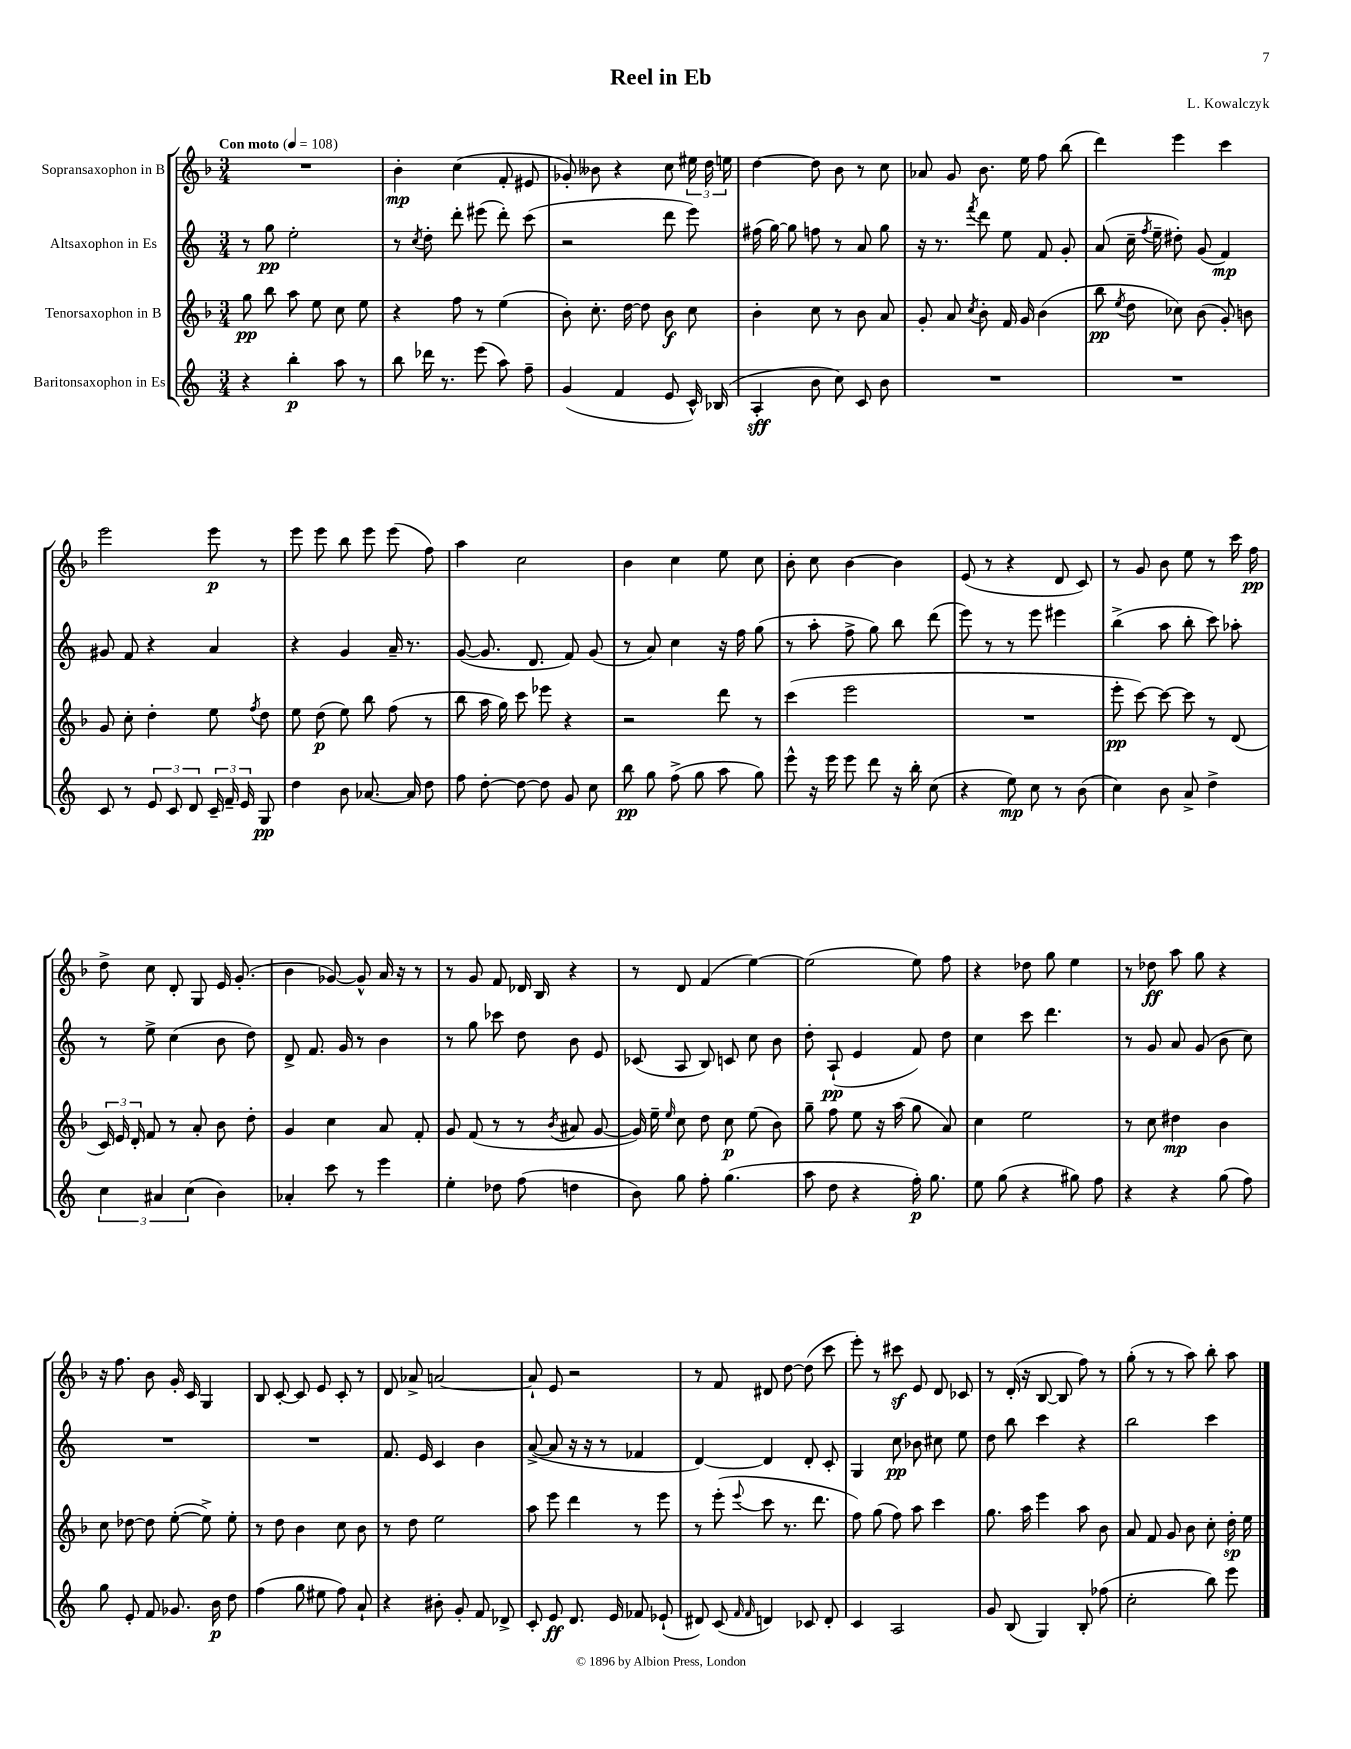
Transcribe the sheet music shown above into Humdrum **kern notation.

**kern	**dynam	**kern	**dynam	**kern	**dynam	**kern	**dynam
*part4	*part4	*part3	*part3	*part2	*part2	*part1	*part1
*staff4	*staff4	*staff3	*staff3	*staff2	*staff2	*staff1	*staff1
*I"Baritonsaxophon in Es	*	*I"Tenorsaxophon in B	*	*I"Altsaxophon in Es	*	*I"Sopransaxophon in B	*
*clefG2	*	*clefG2	*	*clefG2	*	*clefG2	*
*k[]	*	*k[b-]	*	*k[]	*	*k[b-]	*
*M3/4	*	*M3/4	*	*M3/4	*	*M3/4	*
*MM108	*	*MM108	*	*MM108	*	*MM108	*
=1	=1	=1	=1	=1	=1	=1	=1
!	!	!	!	!	!	!LO:TX:a:B:t=Con moto	!
4r	.	8gg\	pp	8r	.	2.r	.
.	.	8bb-\	.	8gg\	pp	.	.
4bb'\	p	8aa\	.	2ee'\	.	.	.
.	.	8ee\	.	.	.	.	.
8aa\	.	8cc\	.	.	.	.	.
8r	.	8ee\	.	.	.	.	.
=2	=2	=2	=2	=2	=2	=2	=2
8bb\	.	4r	.	8r	.	4b-'\	mp
.	.	.	.	8qcc/	.	.	.
16ddd-X\	.	.	.	8dd'\	.	.	.
8.r	.	.	.	.	.	.	.
.	.	8ff\	.	8ddd'\	.	(4cc\	.
(8eee\	.	8r	.	(8eee#X\	.	.	.
8aa\)	.	(4ee\	.	8ddd'\)	.	8f'/	.
8ff~\	.	.	.	(8ccc\	.	8e#X/	.
=3	=3	=3	=3	=3	=3	=3	=3
(4g/	.	8b-'\)	.	2r	.	8g-X'/)	.
.	.	8.cc'\	.	.	.	8b--X\	.
4f/	.	.	.	.	.	4r	.
.	.	[16dd\	.	.	.	.	.
.	.	8dd\]	.	.	.	.	.
8e/	.	8b-\	f	8ddd\	.	8cc\	.
16c^^/)	.	8cc\	.	8eee\)	.	24ee#X\	.
.	.	.	.	.	.	24dd\	.
(16B-X/	.	.	.	.	.	.	.
.	.	.	.	.	.	24een\	.
=4	=4	=4	=4	=4	=4	=4	=4
4A'/	sff	4b-'\	.	(16ff#X\	.	[4dd\	.
.	.	.	.	[16gg\)	.	.	.
.	.	.	.	8gg\]	.	.	.
8b\	.	8cc\	.	8ffn\	.	8dd\]	.
8cc\)	.	8r	.	8r	.	8b-\	.
8c/	.	8b-\	.	8a/	.	8r	.
8b\	.	8a/	.	8gg\	.	8cc\	.
=5	=5	=5	=5	=5	=5	=5	=5
2.r	.	8g'/	.	16r	.	8a-X/	.
.	.	.	.	8.r	.	.	.
.	.	8a/	.	.	.	8g/	.
.	.	8qcc/	.	8qfff/	.	.	.
.	.	8b-'\	.	8ddd\	.	8.b-\	.
.	.	16f/	.	8ee\	.	.	.
.	.	16g/	.	.	.	16ee\	.
.	.	(4b-\	.	8f/	.	8ff\	.
.	.	.	.	8g'/	.	(8bb-\	.
=6	=6	=6	=6	=6	=6	=6	=6
2.r	.	8bb-\	pp	(8a/	.	4ddd\)	.
.	.	8qee/	.	.	.	.	.
.	.	8dd\	.	16cc~\	.	.	.
.	.	.	.	8qff/	.	.	.
.	.	.	.	16ee~\	.	.	.
.	.	8cc-X\)	.	8dd#X'\)	.	4eee\	.
.	.	(8b-\	.	(8g/	.	.	.
.	.	8g'/)	.	4f/)	mp	4ccc\	.
.	.	8bn\	.	.	.	.	.
!!LO:LB:g=z
=7	=7	=7	=7	=7	=7	=7	=7
8c/	.	8g/	.	8g#X/	.	2eee\	.
8r	.	8cc'\	.	8f/	.	.	.
12e/	.	4dd'\	.	4r	.	.	.
12c/	.	.	.	.	.	.	.
12d/	.	.	.	.	.	.	.
24c~/	.	8ee\	.	4a/	.	8eee\	p
24f~/	.	.	.	.	.	.	.
24e/	.	.	.	.	.	.	.
.	.	8qff/	.	.	.	.	.
8G/	pp	8dd\	.	.	.	8r	.
=8	=8	=8	=8	=8	=8	=8	=8
4dd\	.	8ee\	.	4r	.	8eee\	.
.	.	(8dd\	p	.	.	8eee\	.
8b\	.	8ee\)	.	4g/	.	8bb-\	.
[8.a-X/	.	8bb-\	.	.	.	8eee\	.
.	.	(8ff\	.	16a~/	.	(8eee\	.
16a-/]	.	.	.	8.r	.	.	.
8dd\	.	8r	.	.	.	8ff\)	.
=9	=9	=9	=9	=9	=9	=9	=9
8ff\	.	8bb-\	.	([8g/	.	4aa\	.
[8dd'\	.	16aa\	.	8.g/]	.	.	.
.	.	16gg\)	.	.	.	.	.
8dd\_	.	8ccc\	.	.	.	2cc\	.
.	.	.	.	8.d/	.	.	.
8dd\]	.	8eee-X\	.	.	.	.	.
8g/	.	4r	.	8f/)	.	.	.
8cc\	.	.	.	(8g/	.	.	.
=10	=10	=10	=10	=10	=10	=10	=10
8bb\	pp	2r	.	8r	.	4b-\	.
8gg\	.	.	.	8a/)	.	.	.
(8ff^\	.	.	.	4cc\	.	4cc\	.
8gg\	.	.	.	.	.	.	.
8aa\	.	8ddd\	.	16r	.	8ee\	.
.	.	.	.	16ff\	.	.	.
8gg\)	.	8r	.	(8gg\	.	8cc\	.
=11	=11	=11	=11	=11	=11	=11	=11
8eee^^\	.	(4ccc\	.	8r	.	8b-'\	.
16r	.	.	.	8aa'\	.	8cc\	.
16eee\	.	.	.	.	.	.	.
8eee\	.	2eee\	.	8ff^\	.	[4b-\	.
8ddd\	.	.	.	8gg\)	.	.	.
16r	.	.	.	8bb\	.	4b-\]	.
16bb'\	.	.	.	.	.	.	.
(8cc\	.	.	.	(8ddd\	.	.	.
=12	=12	=12	=12	=12	=12	=12	=12
4r	.	2.r	.	8eee\)	.	(8e/	.
.	.	.	.	8r	.	8r	.
8ee\)	mp	.	.	8r	.	4r	.
8cc\	.	.	.	8eee\	.	.	.
8r	.	.	.	4eee#X\	.	8d/	.
(8b\	.	.	.	.	.	8c/)	.
=13	=13	=13	=13	=13	=13	=13	=13
4cc\)	.	8eee'\	pp	(4bb^\	.	8r	.
.	.	[8ccc\)	.	.	.	8g/	.
8b\	.	8ccc\_	.	8aa\	.	8b-\	.
8a^/	.	8ccc\]	.	8bb'\	.	8ee\	.
4dd^\	.	8r	.	8ccc\)	.	8r	.
.	.	(8d/	.	8aa-X'\	.	16ccc\	.
.	.	.	.	.	.	16ff\	pp
!!LO:LB:g=z
=14	=14	=14	=14	=14	=14	=14	=14
6cc\	.	24c/)	.	8r	.	8dd^\	.
.	.	24e/	.	.	.	.	.
.	.	24d'/	.	.	.	.	.
.	.	8f/	.	8ee^\	.	8cc\	.
6a#X/	.	.	.	.	.	.	.
.	.	8r	.	(4cc\	.	8d'/	.
(6cc\	.	.	.	.	.	.	.
.	.	8a'/	.	.	.	8G/	.
4b\)	.	8b-\	.	8b\	.	16e/	.
.	.	.	.	.	.	(8.g'/	.
.	.	8dd'\	.	8dd\)	.	.	.
=15	=15	=15	=15	=15	=15	=15	=15
4a-X'/	.	4g/	.	8d^/	.	4b-\	.
.	.	.	.	8.f/	.	.	.
8ccc\	.	4cc\	.	.	.	[8g-X/)	.
.	.	.	.	16g/	.	.	.
8r	.	.	.	8r	.	8g-^^/]	.
4eee\	.	8a/	.	4b\	.	16a/	.
.	.	.	.	.	.	16r	.
.	.	8f'/	.	.	.	8r	.
=16	=16	=16	=16	=16	=16	=16	=16
4ee'\	.	8g/	.	8r	.	8r	.
.	.	(8f/	.	8gg\	.	8g/	.
8dd-X\	.	8r	.	8ccc-X\	.	8f/	.
(8ff\	.	8r	.	8dd\	.	16d-X/	.
.	.	.	.	.	.	16B-/	.
.	.	8qb-/	.	.	.	.	.
4ddn\	.	8a#X/	.	8b\	.	4r	.
.	.	[8g/	.	8e/	.	.	.
=17	=17	=17	=17	=17	=17	=17	=17
8b\)	.	16g/])	.	(8c-X/	.	8r	.
.	.	16ee~\	.	.	.	.	.
.	.	16qqee/	.	.	.	.	.
8gg\	.	8cc\	.	8A/	.	8d/	.
8ff'\	.	8dd\	.	8B/)	.	(4f/	.
(4.gg\	.	8cc\	p	8cn/	.	.	.
.	.	(8ee\	.	8cc\	.	[4ee\)	.
.	.	8b-\)	.	8b\	.	.	.
=18	=18	=18	=18	=18	=18	=18	=18
8aa\	.	8gg~\	.	8dd'\	.	(2ee\]	.
8dd\	.	8ff\	.	(8A`/	pp	.	.
4r	.	8ee\	.	4e/	.	.	.
.	.	16r	.	.	.	.	.
.	.	(16aa\	.	.	.	.	.
16ff'\)	p	8gg\	.	8f/)	.	8ee\)	.
8.gg\	.	.	.	.	.	.	.
.	.	8a/)	.	8dd\	.	8ff\	.
=19	=19	=19	=19	=19	=19	=19	=19
8ee\	.	4cc\	.	4cc\	.	4r	.
(8gg\	.	.	.	.	.	.	.
4r	.	2ee\	.	8ccc\	.	8dd-X\	.
.	.	.	.	4.ddd\	.	8gg\	.
8gg#X\)	.	.	.	.	.	4ee\	.
8ff\	.	.	.	.	.	.	.
=20	=20	=20	=20	=20	=20	=20	=20
4r	.	8r	.	8r	.	8r	.
.	.	8cc\	.	8g/	.	8dd-X\	ff
4r	.	4dd#X\	mp	8a/	.	8aa\	.
.	.	.	.	(8g/	.	8gg\	.
(8gg\	.	4b-\	.	8b\	.	4r	.
8ff\)	.	.	.	8cc\)	.	.	.
!!LO:LB:g=z
=21	=21	=21	=21	=21	=21	=21	=21
8gg\	.	8cc\	.	2.r	.	16r	.
.	.	.	.	.	.	8.ff\	.
8e'/	.	[8dd-X\	.	.	.	.	.
8f/	.	8dd-\]	.	.	.	8b-\	.
8.g-X/	.	([8ee'\	.	.	.	16g'/	.
.	.	.	.	.	.	16c/	.
.	.	8ee^\])	.	.	.	4G/	.
16b\	p	.	.	.	.	.	.
8dd\	.	8ee'\	.	.	.	.	.
=22	=22	=22	=22	=22	=22	=22	=22
(4ff\	.	8r	.	2.r	.	8B-/	.
.	.	8dd\	.	.	.	[8c'/	.
8gg\	.	4b-\	.	.	.	8c/]	.
8ee#X\	.	.	.	.	.	8e/	.
8ff\)	.	8cc\	.	.	.	8c'/	.
8a`/	.	8b-\	.	.	.	8r	.
=23	=23	=23	=23	=23	=23	=23	=23
4r	.	8r	.	8.f/	.	8d/	.
.	.	8dd\	.	.	.	8a-X^/	.
.	.	.	.	16e/	.	.	.
8b#X'\	.	2ee\	.	4c/	.	[2an/	.
8g'/	.	.	.	.	.	.	.
8f/	.	.	.	4b\	.	.	.
8d-X^/	.	.	.	.	.	.	.
=24	=24	=24	=24	=24	=24	=24	=24
8c'/	.	8aa\	.	([8a^/	.	8a`/]	.
8e/	ff	8eee\	.	8a/]	.	8e/	.
8.d/	.	4ddd\	.	16r	.	2r	.
.	.	.	.	16r	.	.	.
.	.	.	.	8r	.	.	.
16e/	.	.	.	.	.	.	.
8f-X/	.	8r	.	4f-X/	.	.	.
(8e-X`/	.	8eee\	.	.	.	.	.
=25	=25	=25	=25	=25	=25	=25	=25
8d#X/)	.	8r	.	[4d/)	.	8r	.
(8c/	.	(8eee'\	.	.	.	8f/	.
16qqf/	.	.	.	.	.	.	.
16qqf/	.	8qqeee/	.	.	.	.	.
4dn/)	.	8ccc\	.	4d/]	.	8d#X/	.
.	.	8.r	.	.	.	[8dd\	.
8c-X/	.	.	.	8d'/	.	(8dd\]	.
.	.	8.ddd\	.	.	.	.	.
8d'/	.	.	.	8c'/	.	8ccc\	.
=26	=26	=26	=26	=26	=26	=26	=26
4c/	.	8ff\)	.	4G/	.	8eee'\)	.
.	.	(8gg\	.	.	.	8r	.
2A/	.	8ff\)	.	8cc\	pp	8ccc#Xz\	.
.	.	8aa\	.	8b-X\	.	8e/	.
.	.	4ccc\	.	8cc#X\	.	8d/	.
.	.	.	.	8ee\	.	8c-X/	.
=27	=27	=27	=27	=27	=27	=27	=27
8g/	.	8.gg\	.	8dd\	.	8r	.
(8B/	.	.	.	8bb\	.	(16d'/	.
.	.	16aa\	.	.	.	16r	.
4G/)	.	4eee\	.	4ccc\	.	[8B-/	.
.	.	.	.	.	.	8B-/]	.
8B'/	.	8aa\	.	4r	.	8ff\)	.
(8ff-X\	.	8b-\	.	.	.	8r	.
=28	=28	=28	=28	=28	=28	=28	=28
2cc'\	.	8a/	.	2bb\	.	(8gg'\	.
.	.	8f/	.	.	.	8r	.
.	.	8g/	.	.	.	8r	.
.	.	8b-\	.	.	.	8aa\)	.
8bb\)	.	8cc'\	.	4ccc\	.	8bb-'\	.
8eee\	.	16dd'\	sp	.	.	8aa\	.
.	.	16ee\	.	.	.	.	.
==	==	==	==	==	==	==	==
*-	*-	*-	*-	*-	*-	*-	*-
